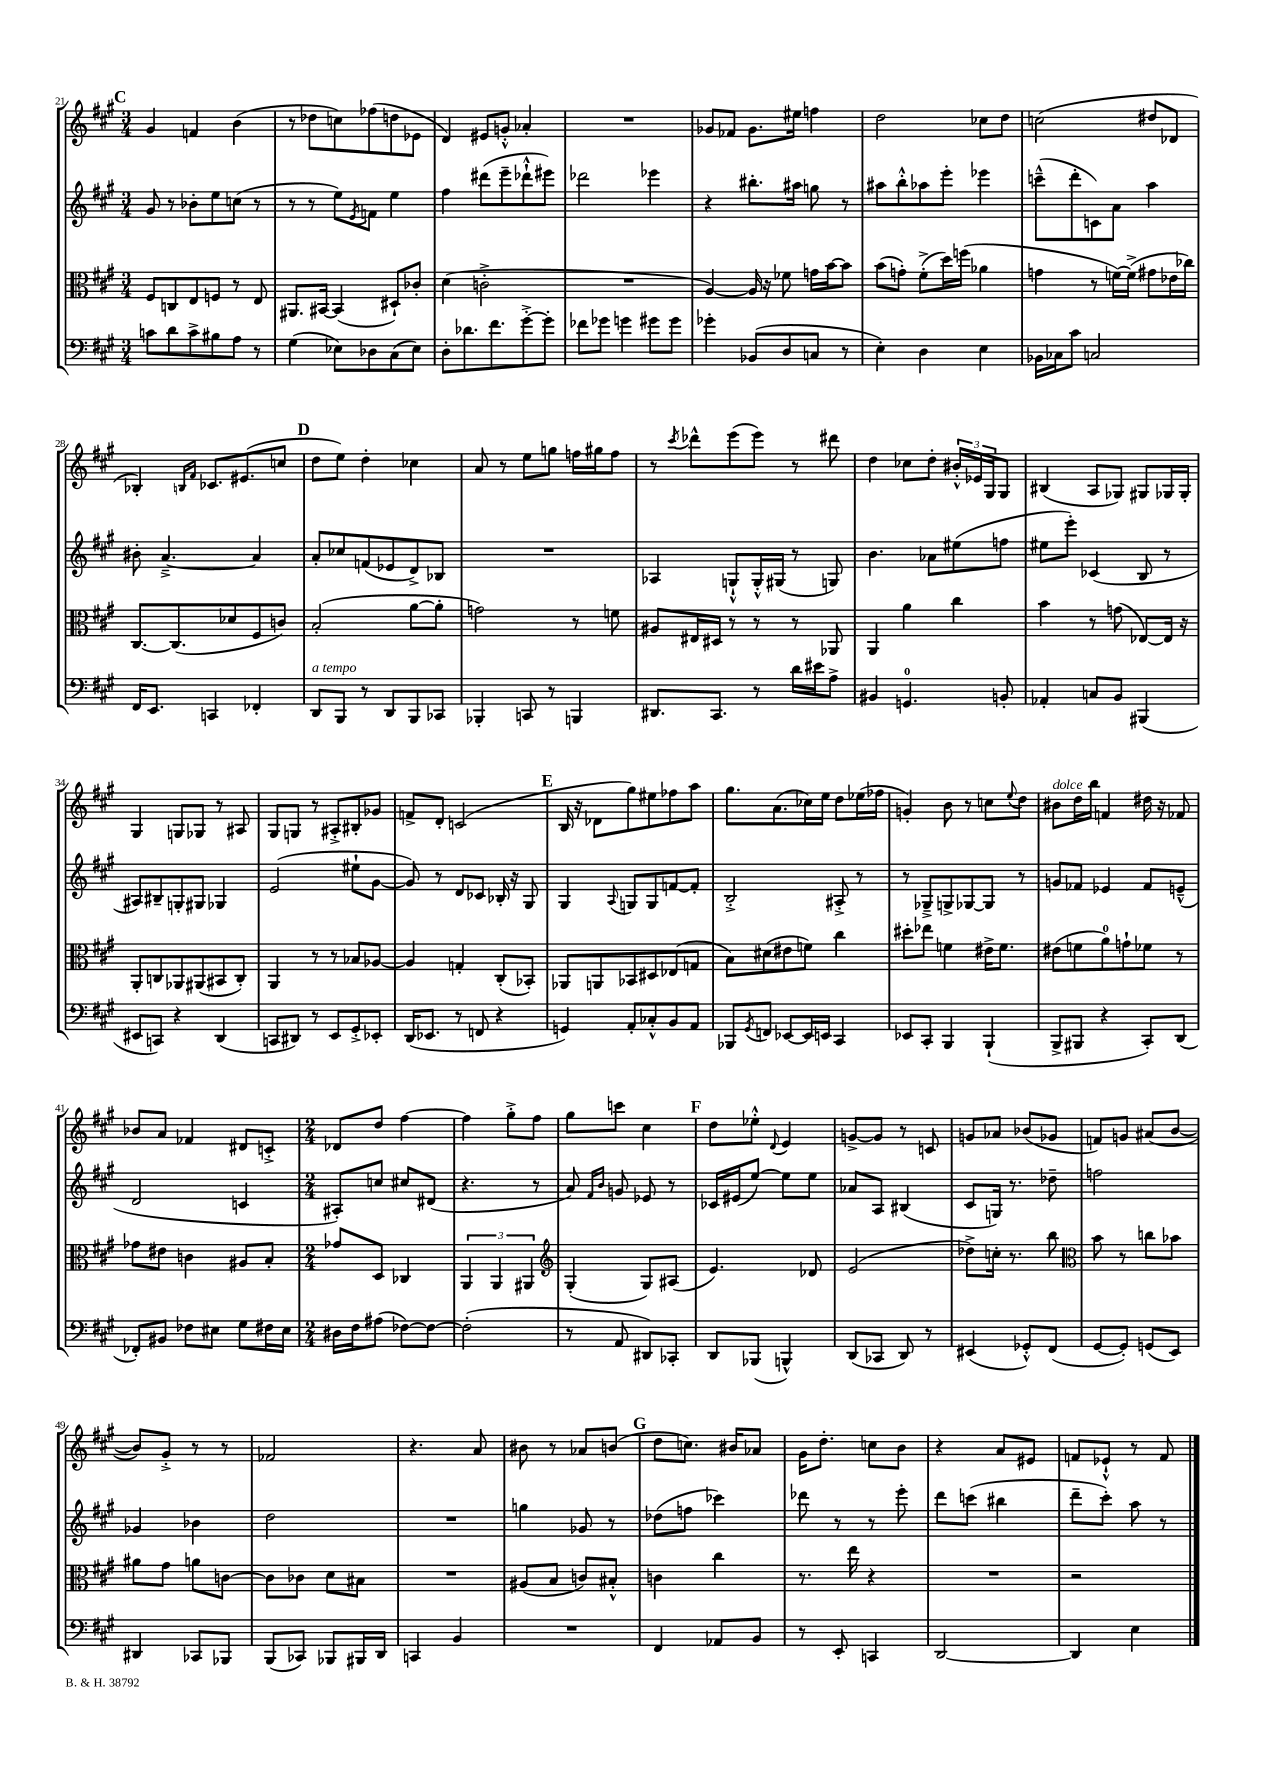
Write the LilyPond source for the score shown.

<<
\new StaffGroup <<
\new Staff = "s0" {
    \clef treble \key a \major \numericTimeSignature \time 3/4
    \mark \markup { \bold "C" } gis'4 f'4 b'4( |
    r8 des''8 c''8) fes''8( d''8 ees'8 |
    d'4) eis'8 g'8-.-^ aes'4-. |
    R2. |
    ges'8 fes'8 ges'8. eis''16 f''4 |
    d''2 ces''8 d''8 |
    c''2( dis''8 des'8 |
    bes4-.) \grace { b16 fis'16 } ces'8. eis'8.( c''8 |
    \mark \markup { \bold "D" } d''8 e''8) d''4-. ces''4 |
    a'8 r8 e''8 g''8 f''16 gis''16 f''8 |
    r8 \acciaccatura { cis'''8 } des'''8-^ e'''8( e'''8) r8 dis'''8 |
    d''4 ces''8 d''8-. \tuplet 3/2 { bis'16-.-^ ees'16 gis16 } gis8 |
    bis4( a8 ges8) gis8 ges16 ges16-. |
    gis4 g8 ges8 r8 ais8 |
    gis8 g8 r8 ais8-.-> bis8-. ges'8 |
    f'8-> d'8-. c'2( |
    \mark \markup { \bold "E" } b16 r16 des'8 gis''8) eis''8 fes''8 a''8 |
    gis''8. a'8.( ces''16) e''16 d''8 ees''16( fes''16 |
    g'4-.) b'8 r8 c''8 \appoggiatura { e''8 } d''8 |
    bis'8^\markup { \italic "dolce" } d''16 b''16 f'4 dis''16 r16 fes'8 |
    bes'8 a'8 fes'4 dis'8 c'8-.-> |
    \numericTimeSignature \time 2/4 des'8 d''8 fis''4~ |
    fis''4 gis''8-.-> fis''8 |
    gis''8 c'''8 cis''4 |
    \mark \markup { \bold "F" } d''8 ees''8-.-^ \appoggiatura { d'8 } e'4 |
    g'8~-> g'8 r8 c'8 |
    g'8 aes'8 bes'8( ges'8 |
    f'8) g'8 ais'8( b'8~ |
    b'8) gis'8-.-> r8 r8 |
    fes'2 |
    r4. a'8 |
    bis'8 r8 aes'8 b'8( |
    \mark \markup { \bold "G" } d''8 c''8.) bis'16 aes'8 |
    gis'16 d''8.-. c''8 b'8 |
    r4 a'8 eis'8 |
    f'8 ees'8-!-^ r8 f'8 \bar "|." |
}
\new Staff = "s1" {
    \clef treble \key a \major \numericTimeSignature \time 3/4
    \mark \markup { \bold "C" } gis'8 r8 bes'8-. e''8 c''8( r8 |
    r8 r8 e''8) \acciaccatura { e'8 } f'8 e''4 |
    fis''4 dis'''8( e'''8-- des'''8-!-^ eis'''8) |
    des'''2 ees'''4 |
    r4 bis''8.-. ais''16 g''8 r8 |
    ais''8 b''8-.-^ aes''8 e'''8-. ees'''4 |
    c'''8---^( d'''8-. c'8) a'8 a''4 |
    bis'8-. a'4.~---> a'4 |
    \mark \markup { \bold "D" } a'8-. ces''8 f'8( ees'8 d'8->) bes8 |
    R2. |
    aes4 g8-!-^ g16-.-^ gis16( r8 g8) |
    b'4. aes'8 eis''8( f''8 |
    eis''8 e'''8-.) ces'4( b8 r8 |
    ais8) bis8-- g8-. gis8 ges4 |
    e'2( eis''8-! gis'8~ |
    gis'8) r8 d'8 ces'8 bes16-. r16 gis8 |
    \mark \markup { \bold "E" } gis4 \appoggiatura { a8 } g8 g8 f'8~ f'8-. |
    b2-.-> ais8-.-> r8 |
    r8 ges8---> g8-> ges8~ ges8 r8 |
    g'8 fes'8 ees'4 fes'8 e'8---^( |
    d'2 c'4 |
    \numericTimeSignature \time 2/4 ais8-.) c''8 cis''8 dis'8( |
    r4. r8 |
    a'8) \grace { fis'16 b'16 } g'8 ees'8 r8 |
    \mark \markup { \bold "F" } ces'16 eis'16( e''8~) e''8 e''8 |
    aes'8 a8 bis4( |
    cis'8 g16) r8. des''8-- |
    f''2 |
    ges'4 bes'4 |
    d''2 |
    R2 |
    g''4 ges'8 r8 |
    \mark \markup { \bold "G" } des''8( f''8 ces'''4) |
    des'''8 r8 r8 e'''8-. |
    d'''8 c'''8( bis''4 |
    d'''8-- cis'''8-.) a''8 r8 \bar "|." |
}
\new Staff = "s2" {
    \clef alto \key a \major \numericTimeSignature \time 3/4
    \mark \markup { \bold "C" } fis8 c8 e8 f8 r8 e8 |
    ais,8. bis,16~ bis,4( dis8-!) ces'8-. |
    d'4( c'2-.-> |
    R2. |
    a4~) a16 r16 fes'8 g'16 b'16~ b'8 |
    b'8( g'8-.) fis'8-.->( d''16) f''16( aes'4 |
    g'4 r8 f'16~) f'16->( gis'8 ees'16 ces''16) |
    cis8.~ cis8.( des'8 fis8 c'8) |
    \mark \markup { \bold "D" } b2-.( a'8~ a'8-. |
    g'2) r8 f'8 |
    ais8 eis16 dis16 r8 r8 r8 aes,8 |
    a,4 a'4 cis''4 |
    b'4 r8 g'8( ees8~) ees16 r16 |
    a,8-. c8 aes,8 ais,8( bis,8 c8-.) |
    a,4 r8 r8 bes8 aes8~ |
    aes4 g4-. cis8-.( bes,8-.) |
    \mark \markup { \bold "E" } aes,8 a,8 bes,8 dis8 ees8( g8 |
    b8) dis'8( eis'8 f'8) cis''4 |
    dis''8-. ees''8 f'4 eis'16-> f'8. |
    eis'8( f'8 a'8-0) g'8-! fes'8 r8 |
    ges'8 eis'8 c'4 ais8 b8-. |
    \numericTimeSignature \time 2/4 ges'8 d8 ces4 |
    \tuplet 3/2 { a,4 a,4 ais,4 } |
    \clef treble gis4-.( gis8) ais8( |
    \mark \markup { \bold "F" } e'4.) des'8 |
    e'2( |
    des''8->) c''16-. r8. b''8 |
    \clef alto b'8 r8 c''8 bes'8 |
    ais'8 gis'8 a'8 c'8~ |
    c'8 ces'8 d'8 bis8 |
    R2 |
    ais8( b8 c'8) bis8-.-^ |
    \mark \markup { \bold "G" } c'4 cis''4 |
    r8. e''16 r4 |
    R2 |
    r2 \bar "|." |
}
\new Staff = "s3" {
    \clef bass \key a \major \numericTimeSignature \time 3/4
    \mark \markup { \bold "C" } c'8 d'8 c'8-> bis8 a8 r8 |
    gis4( ees8) des8 cis8( ees8) |
    d8-. des'8. fis'8. gis'8~-.-> gis'8-. |
    fes'8 ges'8 g'4 gis'8 gis'8 |
    ges'4-. bes,8( d8 c8 r8 |
    e4-.) d4 e4 |
    bes,16 ces16 cis'8 c2 |
    fis,16 e,8. c,4 fes,4-. |
    \mark \markup { \bold "D" } d,8^\markup { \italic "a tempo" } b,,8 r8 d,8 b,,8 ces,8 |
    bes,,4-. c,8 r8 b,,4 |
    dis,8. cis,8. r8 d'16 eis'16 a8-> |
    bis,4 g,4.-0 b,8-. |
    aes,4-. c8 b,8 bis,,4( |
    eis,8 c,8) r4 d,4( |
    c,8 dis,8) r8 e,8 gis,8-.-> ees,8-. |
    d,16( ees,8. r8 f,8 r4 |
    \mark \markup { \bold "E" } g,4) a,8-. ces8-.-^ b,8 a,8 |
    bes,,8 \acciaccatura { gis,8 } f,8 ees,8~ ees,16 e,16 cis,4 |
    ees,8 cis,8-. b,,4 b,,4-!( |
    b,,8-> bis,,8 r4 cis,8-.) d,8( |
    fes,8-.) bis,8 fes8 eis8 gis8 fis16 eis16 |
    \numericTimeSignature \time 2/4 dis16 fis16 ais8( fes8~) fes8~ |
    fes2-.( |
    r8 a,8 dis,8) ces,8-. |
    \mark \markup { \bold "F" } d,8 bes,,8( b,,4-^) |
    d,8( ces,8 d,8) r8 |
    eis,4( ges,8-.-^) fis,8( |
    gis,8~ gis,8-.) g,8( e,8) |
    dis,4 ces,8 bes,,8 |
    b,,8( ces,8) bes,,8 bis,,16 d,16 |
    c,4 b,4 |
    R2 |
    \mark \markup { \bold "G" } fis,4 aes,8 b,8 |
    r8 e,8-. c,4 |
    d,2~ |
    d,4 e4 \bar "|." |
}
>>
>>
\layout { \context { \Score currentBarNumber = #21 } }
